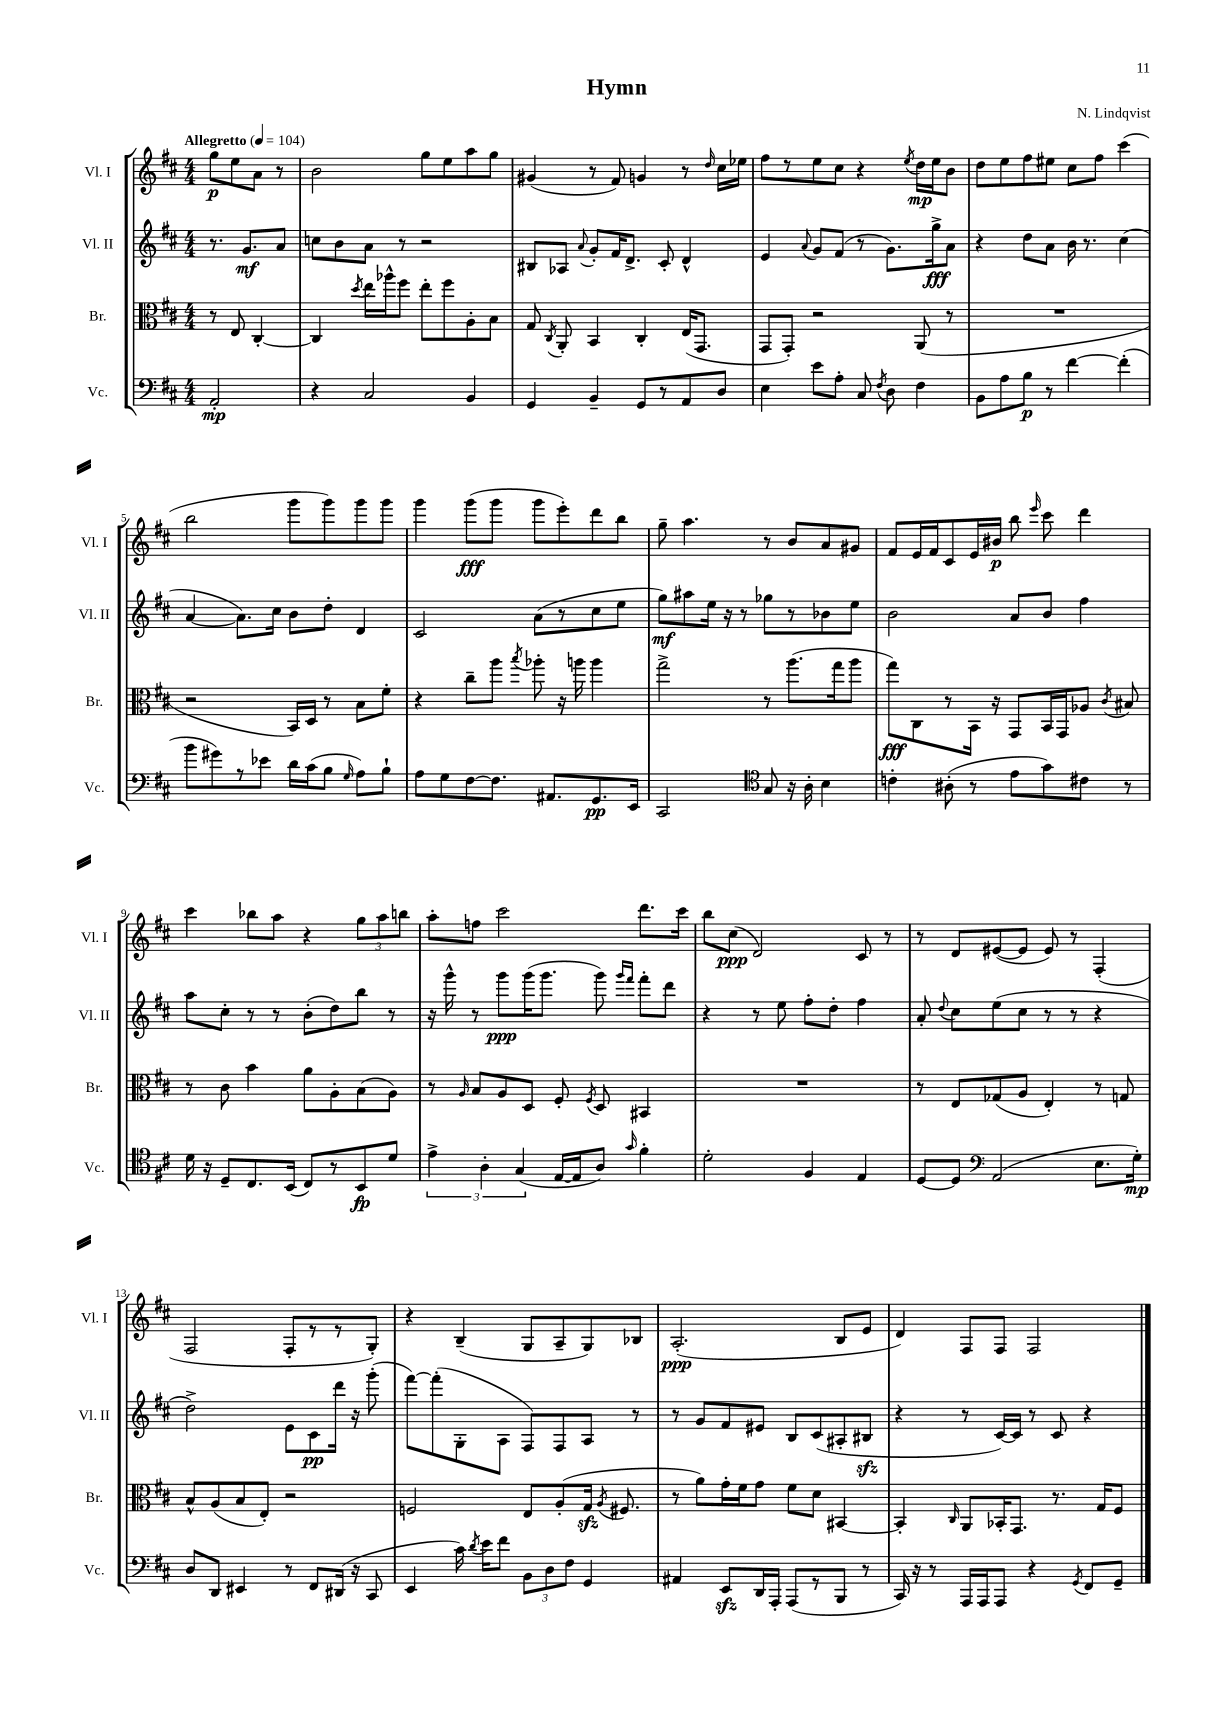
\header { title = "Hymn" composer = "N. Lindqvist" }
<<
\new StaffGroup <<
\new Staff = "s0" \with { instrumentName = "Vl. I" shortInstrumentName = "Vl. I" } {
    \clef treble \key d \major \numericTimeSignature \time 4/4 \partial 2 \tempo "Allegretto" 4 = 104
    \autoBeamOff g''8[\p e''8 a'8] r8 |
    b'2 g''8[ e''8 a''8 g''8] |
    gis'4( r8 fis'8) g'4 r8 \grace { d''16 } cis''16[ ees''16] |
    fis''8[ r8 e''8 cis''8] r4 \acciaccatura { e''8 } d''16[\mp e''16 b'8] |
    d''8[ e''8 fis''8 eis''8] cis''8[ fis''8] cis'''4( |
    b''2 g'''8[ g'''8) g'''8 g'''8] |
    g'''4 g'''8[\fff( g'''8] g'''8[ e'''8-.) d'''8 b''8] |
    g''8-- a''4. r8 b'8[ a'8 gis'8] |
    fis'8[ e'16 fis'16 cis'8 e'16 bis'16]\p b''8 \grace { e'''16 } cis'''8 d'''4 |
    cis'''4 bes''8[ a''8] r4 \tuplet 3/2 { g''8[ a''8 b''8] } |
    a''8[-. f''8] cis'''2 d'''8.[ cis'''16] |
    b''8[ cis''8]\ppp( d'2) cis'8 r8 |
    r8 d'8[ eis'8~( eis'8] eis'8) r8 fis4-.( |
    fis2 fis8[-. r8 r8 g8]-.) |
    r4 b4--( g8[ a8-- g8) bes8] |
    a2.-.\ppp( b8[ e'8] |
    d'4) fis8[ fis8] fis2 \bar "|." |
}
\new Staff = "s1" \with { instrumentName = "Vl. II" shortInstrumentName = "Vl. II" } {
    \clef treble \key d \major \numericTimeSignature \time 4/4 \partial 2
    \autoBeamOff r8. g'8.[\mf a'8] |
    c''8[ b'8 a'8] r8 r2 |
    bis8[ aes8] \appoggiatura { a'8 } g'8[-. fis'16 d'8.]-> cis'8-. d'4-^ |
    e'4 \appoggiatura { a'8 } g'8[ fis'8]( r8 g'8.[) g''16->\fff a'8] |
    r4 d''8[ a'8] b'16 r8. cis''4( |
    a'4~ a'8.[) cis''16] b'8[ d''8]-. d'4 |
    cis'2 a'8[( r8 cis''8 e''8] |
    g''8[\mf) ais''8 e''16] r16 r8 ges''8[ r8 bes'8 e''8] |
    b'2 a'8[ b'8] fis''4 |
    a''8[ cis''8]-. r8 r8 b'8[-.( d''8) b''8] r8 |
    r16 g'''16-^ r8 g'''8[\ppp g'''16( g'''8.] g'''8) \grace { g'''16[ fis'''16] } fis'''8[-. d'''8] |
    r4 r8 e''8 fis''8[-. d''8]-. fis''4 |
    a'8-. \appoggiatura { d''8 } cis''8[ e''8( cis''8] r8 r8 r4 |
    d''2->) e'8[ cis'8\pp d'''16] r16 g'''8-.( |
    fis'''8[~) fis'''8-.( g8-. a8] fis8[) fis8 a8] r8 |
    r8 g'8[ fis'8 eis'8] b8[ cis'8( ais8-. bis8]\sfz |
    r4 r8 cis'16[~) cis'16] r8 cis'8 r4 \bar "|." |
}
\new Staff = "s2" \with { instrumentName = "Br." shortInstrumentName = "Br." } {
    \clef alto \key d \major \numericTimeSignature \time 4/4 \partial 2
    \autoBeamOff r8 e8 cis4~-. |
    cis4 \acciaccatura { d''8 } e''16[ aes''16-^ fis''8] e''8[-. fis''8 a8-. b8] |
    g8 \acciaccatura { cis8 } a,8-. b,4 cis4-. e16[( g,8.] |
    g,8[ g,8]-.) r2 a,8( r8 |
    R1 |
    r2 b,16[) d16] r8 b8[ fis'8]-. |
    r4 cis''8[-- a''8] \acciaccatura { b''8 } aes''8-. r16 a''16 a''4 |
    g''2-> r8 a''8.[( g''16 a''8] |
    g''8[\fff) cis8 r8 b,16] r16 g,8[ b,16 g,16 aes8] \acciaccatura { cis'8 } bis8 |
    r8 cis'8 b'4 a'8[ a8-. b8( a8]) |
    r8 \grace { a16 } b8[ a8 d8] fis8-. \acciaccatura { fis8 } d8 bis,4 |
    R1 |
    r8 e8[ ges8( a8] e4-.) r8 g8 |
    b8[-^ a8( b8 e8]-.) r2 |
    f2 e8[ a8-.( g16]\sfz \acciaccatura { a8 } fis8. |
    r8 a'8[) g'16-. fis'16 g'8] fis'8[ d'8] bis,4~ |
    bis,4-. \grace { cis16 } a,8[ bes,16-. g,8.] r8. g16[ fis8] \bar "|." |
}
\new Staff = "s3" \with { instrumentName = "Vc." shortInstrumentName = "Vc." } {
    \clef bass \key d \major \numericTimeSignature \time 4/4 \partial 2
    \autoBeamOff a,2-.\mp |
    r4 cis2 b,4 |
    g,4 b,4-- g,8[ r8 a,8 d8] |
    e4 e'8[ a8]-. cis8 \acciaccatura { fis8 } d8 fis4 |
    b,8[ a8 b8]\p r8 fis'4~ fis'4-.( |
    b'8[ gis'8) r8 ees'8] d'16[ cis'16( b8] \grace { g16 } a8[) b8]-! |
    a8[ g8 fis8~ fis8.] ais,8.[ g,8.\pp e,16] |
    cis,2 \clef tenor g8 r16 a16-. b4 |
    c'4-. ais8-.( r8 e'8[ g'8) cis'8] r8 |
    d'16 r16 d8[-- cis8. b,16]( cis8[) r8 b,8\fp d'8] |
    \tuplet 3/2 { e'4-> a4-. g4( } e16[~ e16 a8]) \grace { g'16 } fis'4-. |
    d'2-. fis4 e4 |
    d8[~ d8] \clef bass a,2( e8.[ g16]-.\mp) |
    d8[ d,8] eis,4 r8 fis,8[ dis,16]( r16 cis,8 |
    e,4 cis'16) \acciaccatura { d'8 } e'16[ fis'8] \tuplet 3/2 { b,8[ d8 fis8] } g,4 |
    ais,4 e,8[\sfz d,16 a,,16]-. a,,8[( r8 b,,8] r8 |
    cis,16) r16 r8 a,,16[ a,,16 a,,8] r4 \acciaccatura { g,8 } fis,8[ g,8]-- \bar "|." |
}
>>
>>
